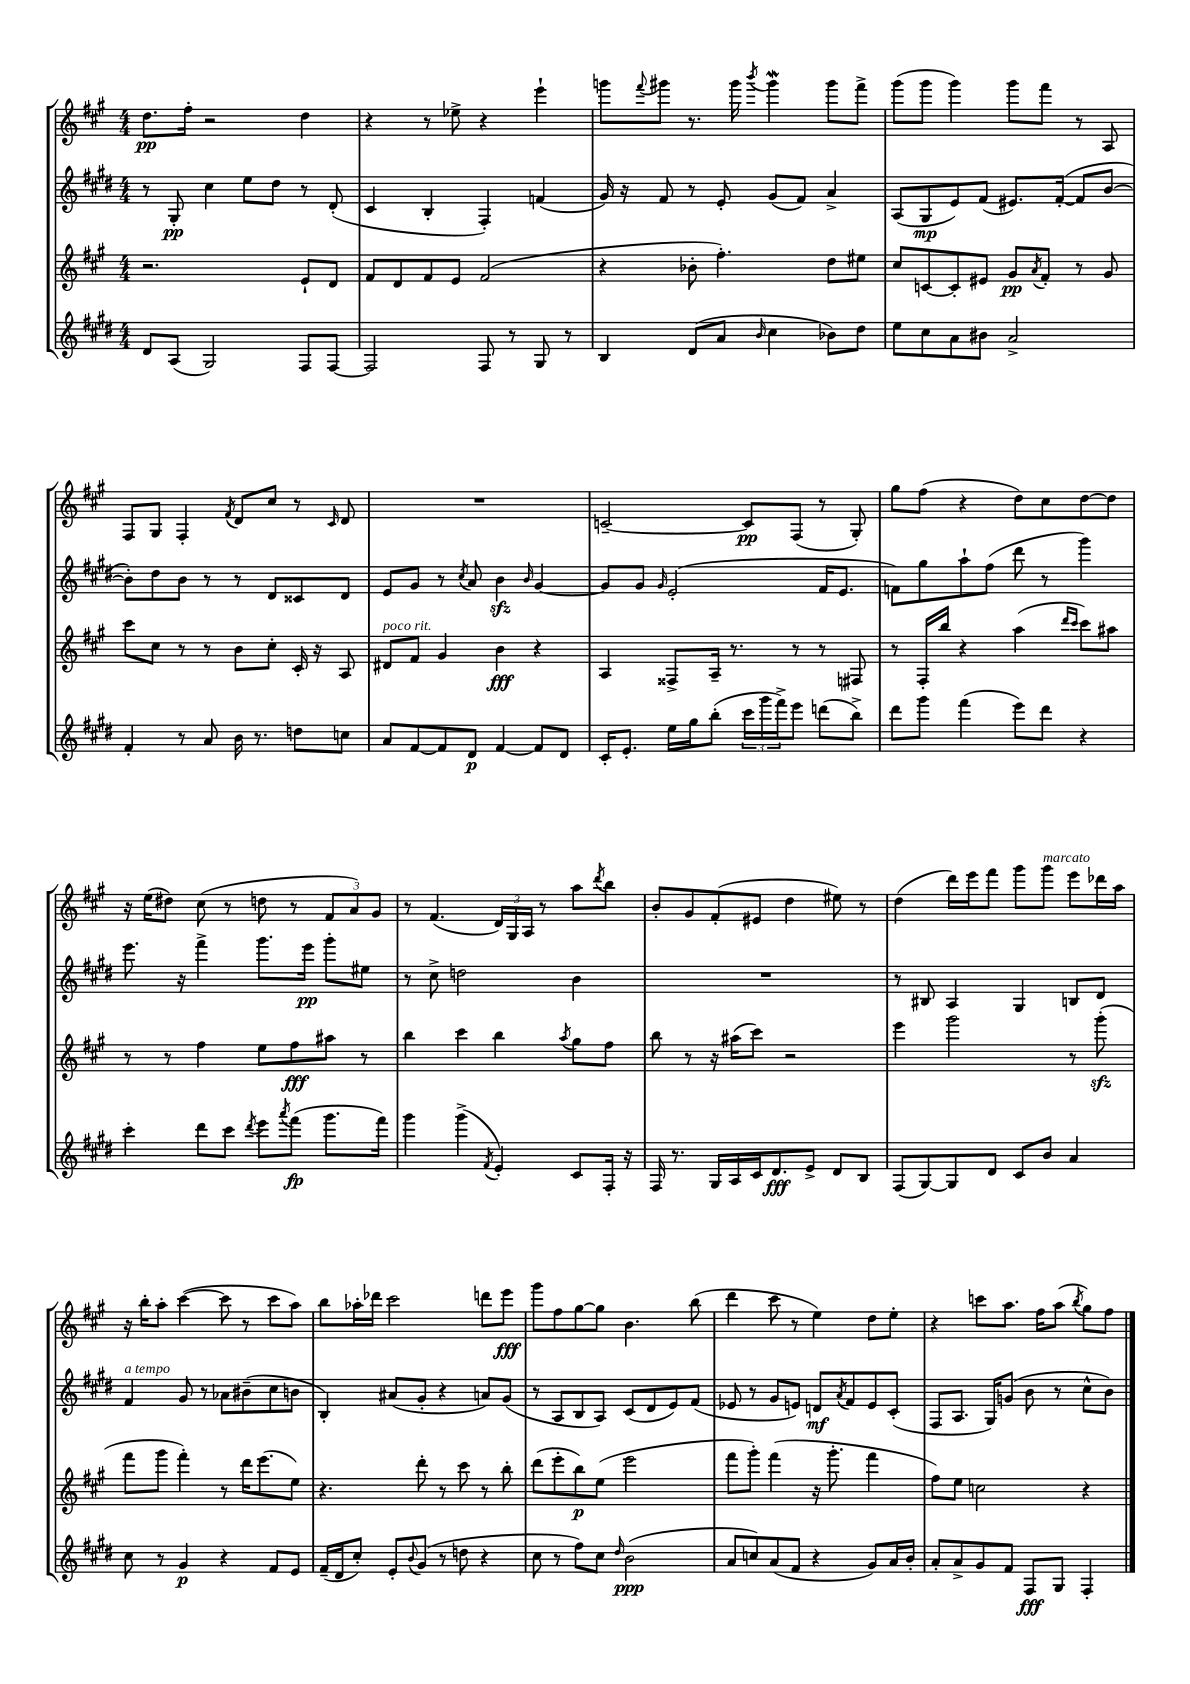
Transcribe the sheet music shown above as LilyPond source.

<<
\new StaffGroup <<
\new Staff = "s0" {
    \clef treble \key a \major \numericTimeSignature \time 4/4
    d''8.\pp fis''16-. r2 d''4 |
    r4 r8 ees''8-> r4 e'''4-! |
    g'''8 \appoggiatura { fis'''8 } gis'''8 r8. gis'''16 \acciaccatura { b'''8 } gis'''4\mordent gis'''8 fis'''8-> |
    gis'''8( gis'''8 gis'''4) gis'''8 fis'''8 r8 a8 |
    fis8 gis8 fis4-. \acciaccatura { fis'8 } d'8 cis''8 r8 \grace { cis'16 } d'8 |
    R1 |
    c'2~-- c'8\pp fis8( r8 gis8-.) |
    gis''8 fis''8( r4 d''8) cis''8 d''8~ d''8 |
    r16 e''16( dis''8) cis''8( r8 d''8 r8 \tuplet 3/2 { fis'8 a'8) gis'8 } |
    r8 fis'4.( \tuplet 3/2 { d'16) gis16 a16 } r8 a''8 \acciaccatura { d'''8 } b''8 |
    b'8-. gis'8 fis'8-.( eis'8 d''4 eis''8) r8 |
    d''4( d'''16) e'''16 fis'''8 gis'''8 gis'''8^\markup { \italic "marcato" } e'''8 des'''16 a''16 |
    r16 b''16-. a''8-. cis'''4~( cis'''8 r8 cis'''8 a''8) |
    b''8 aes''16-. des'''16 cis'''2 d'''8 e'''8\fff |
    gis'''8 fis''8 gis''8~ gis''8 b'4. b''8( |
    d'''4 cis'''8 r8 e''4) d''8 e''8-. |
    r4 c'''8 a''8. fis''16 a''8( \acciaccatura { b''8 } gis''8) fis''8 \bar "|." |
}
\new Staff = "s1" {
    \clef treble \key e \major \numericTimeSignature \time 4/4
    r8 gis8-.\pp cis''4 e''8 dis''8 r8 dis'8-.( |
    cis'4 b4-. fis4-.) f'4( |
    gis'16) r16 fis'8 r8 e'8-. gis'8( fis'8) a'4-> |
    a8( gis8\mp e'8) fis'8( eis'8.) fis'16~-.( fis'8 b'8~ |
    b'8-.) dis''8 b'8 r8 r8 dis'8 cisis'8 dis'8 |
    e'8 gis'8 r8 \acciaccatura { cis''8 } a'8 b'4\sfz \grace { b'16 } gis'4~ |
    gis'8 gis'8 \grace { gis'16 } e'2-.( fis'16 e'8. |
    f'8) gis''8 a''8-! fis''8( dis'''8 r8 gis'''4) |
    e'''8. r16 fis'''4-> gis'''8. e'''16\pp gis'''8-. eis''8 |
    r8 cis''8-> d''2 b'4 |
    R1 |
    r8 bis8 a4 gis4 b8 dis'8 |
    fis'4^\markup { \italic "a tempo" } gis'8 r8 aes'8 bis'8--( cis''8 b'8 |
    b4-.) ais'8( gis'8-. r4 a'8) gis'8( |
    r8 a8 b8 a8) cis'8( dis'8 e'8) fis'8( |
    ees'8 r8 gis'8 e'8) d'8\mf \acciaccatura { a'8 } fis'8 e'8 cis'8-.( |
    fis8 a8. gis16) g'8( b'8 r8 cis''8-^ b'8) \bar "|." |
}
\new Staff = "s2" {
    \clef treble \key a \major \numericTimeSignature \time 4/4
    r2. e'8-! d'8 |
    fis'8 d'8 fis'8 e'8 fis'2( |
    r4 bes'8-. fis''4.-.) d''8 eis''8 |
    cis''8 c'8~ c'8-. eis'8 gis'8\pp \acciaccatura { a'8 } fis'8-. r8 gis'8 |
    cis'''8 cis''8 r8 r8 b'8 cis''8-. cis'16-. r16 a8 |
    dis'8^\markup { \italic "poco rit." } fis'8 gis'4 b'4\fff r4 |
    a4 fisis8-> a16-- r8. r8 r8 fis8 |
    r8 fis16-. b''16 r4 a''4( \grace { d'''16 cis'''16 } cis'''8) ais''8 |
    r8 r8 fis''4 e''8 fis''8\fff ais''8 r8 |
    b''4 cis'''4 b''4 \acciaccatura { a''8 } gis''8 fis''8 |
    b''8 r8 r16 ais''16( cis'''8) r2 |
    e'''4 gis'''2 r8 gis'''8-.\sfz( |
    fis'''8 gis'''8 fis'''4-.) r8 d'''16 e'''8.( e''8) |
    r4. d'''8-. r8 cis'''8 r8 b''8-. |
    d'''8( e'''8-. b''8\p) e''8( e'''2 |
    fis'''8 gis'''8-.) fis'''4( r16 gis'''8.-. fis'''4 |
    fis''8) e''8 c''2 r4 \bar "|." |
}
\new Staff = "s3" {
    \clef treble \key e \major \numericTimeSignature \time 4/4
    dis'8 a8( gis2) fis8 fis8~ |
    fis2 fis8 r8 gis8 r8 |
    b4 dis'8( a'8 \grace { b'16 } cis''4 bes'8) dis''8 |
    e''8 cis''8 a'8 bis'8 a'2-> |
    fis'4-. r8 a'8 b'16 r8. d''8 c''8 |
    a'8 fis'8~ fis'8 dis'8\p fis'4~ fis'8 dis'8 |
    cis'16-. e'8.-. e''16 gis''16 b''8-.( \tuplet 3/2 { cis'''16 gis'''16 fis'''16->) } e'''8 d'''8( b''8->) |
    dis'''8 gis'''8 fis'''4( e'''8) dis'''8 r4 |
    cis'''4-. dis'''8 cis'''8 \acciaccatura { dis'''8 } e'''8 \acciaccatura { a'''8 } fis'''8\fp( gis'''8. fis'''16) |
    gis'''4 gis'''4->( \acciaccatura { fis'8 } e'4-.) cis'8 fis16-. r16 |
    fis16 r8. gis16 a16 cis'16 dis'8.\fff e'8-> dis'8 b8 |
    fis8( gis8~) gis8 dis'8 cis'8 b'8 a'4 |
    cis''8 r8 gis'4\p r4 fis'8 e'8 |
    fis'16--( dis'16 cis''8-.) e'8-. \appoggiatura { b'8 } gis'8( r8 d''8 r4 |
    cis''8 r8 fis''8) cis''8 \grace { dis''16 } b'2\ppp( |
    a'8 c''8) a'8( fis'8 r4 gis'8) a'16 b'16-. |
    a'8-. a'8-> gis'8 fis'8 fis8\fff gis8 fis4-. \bar "|." |
}
>>
>>
\layout { \context { \Score \remove "Bar_number_engraver" } }
